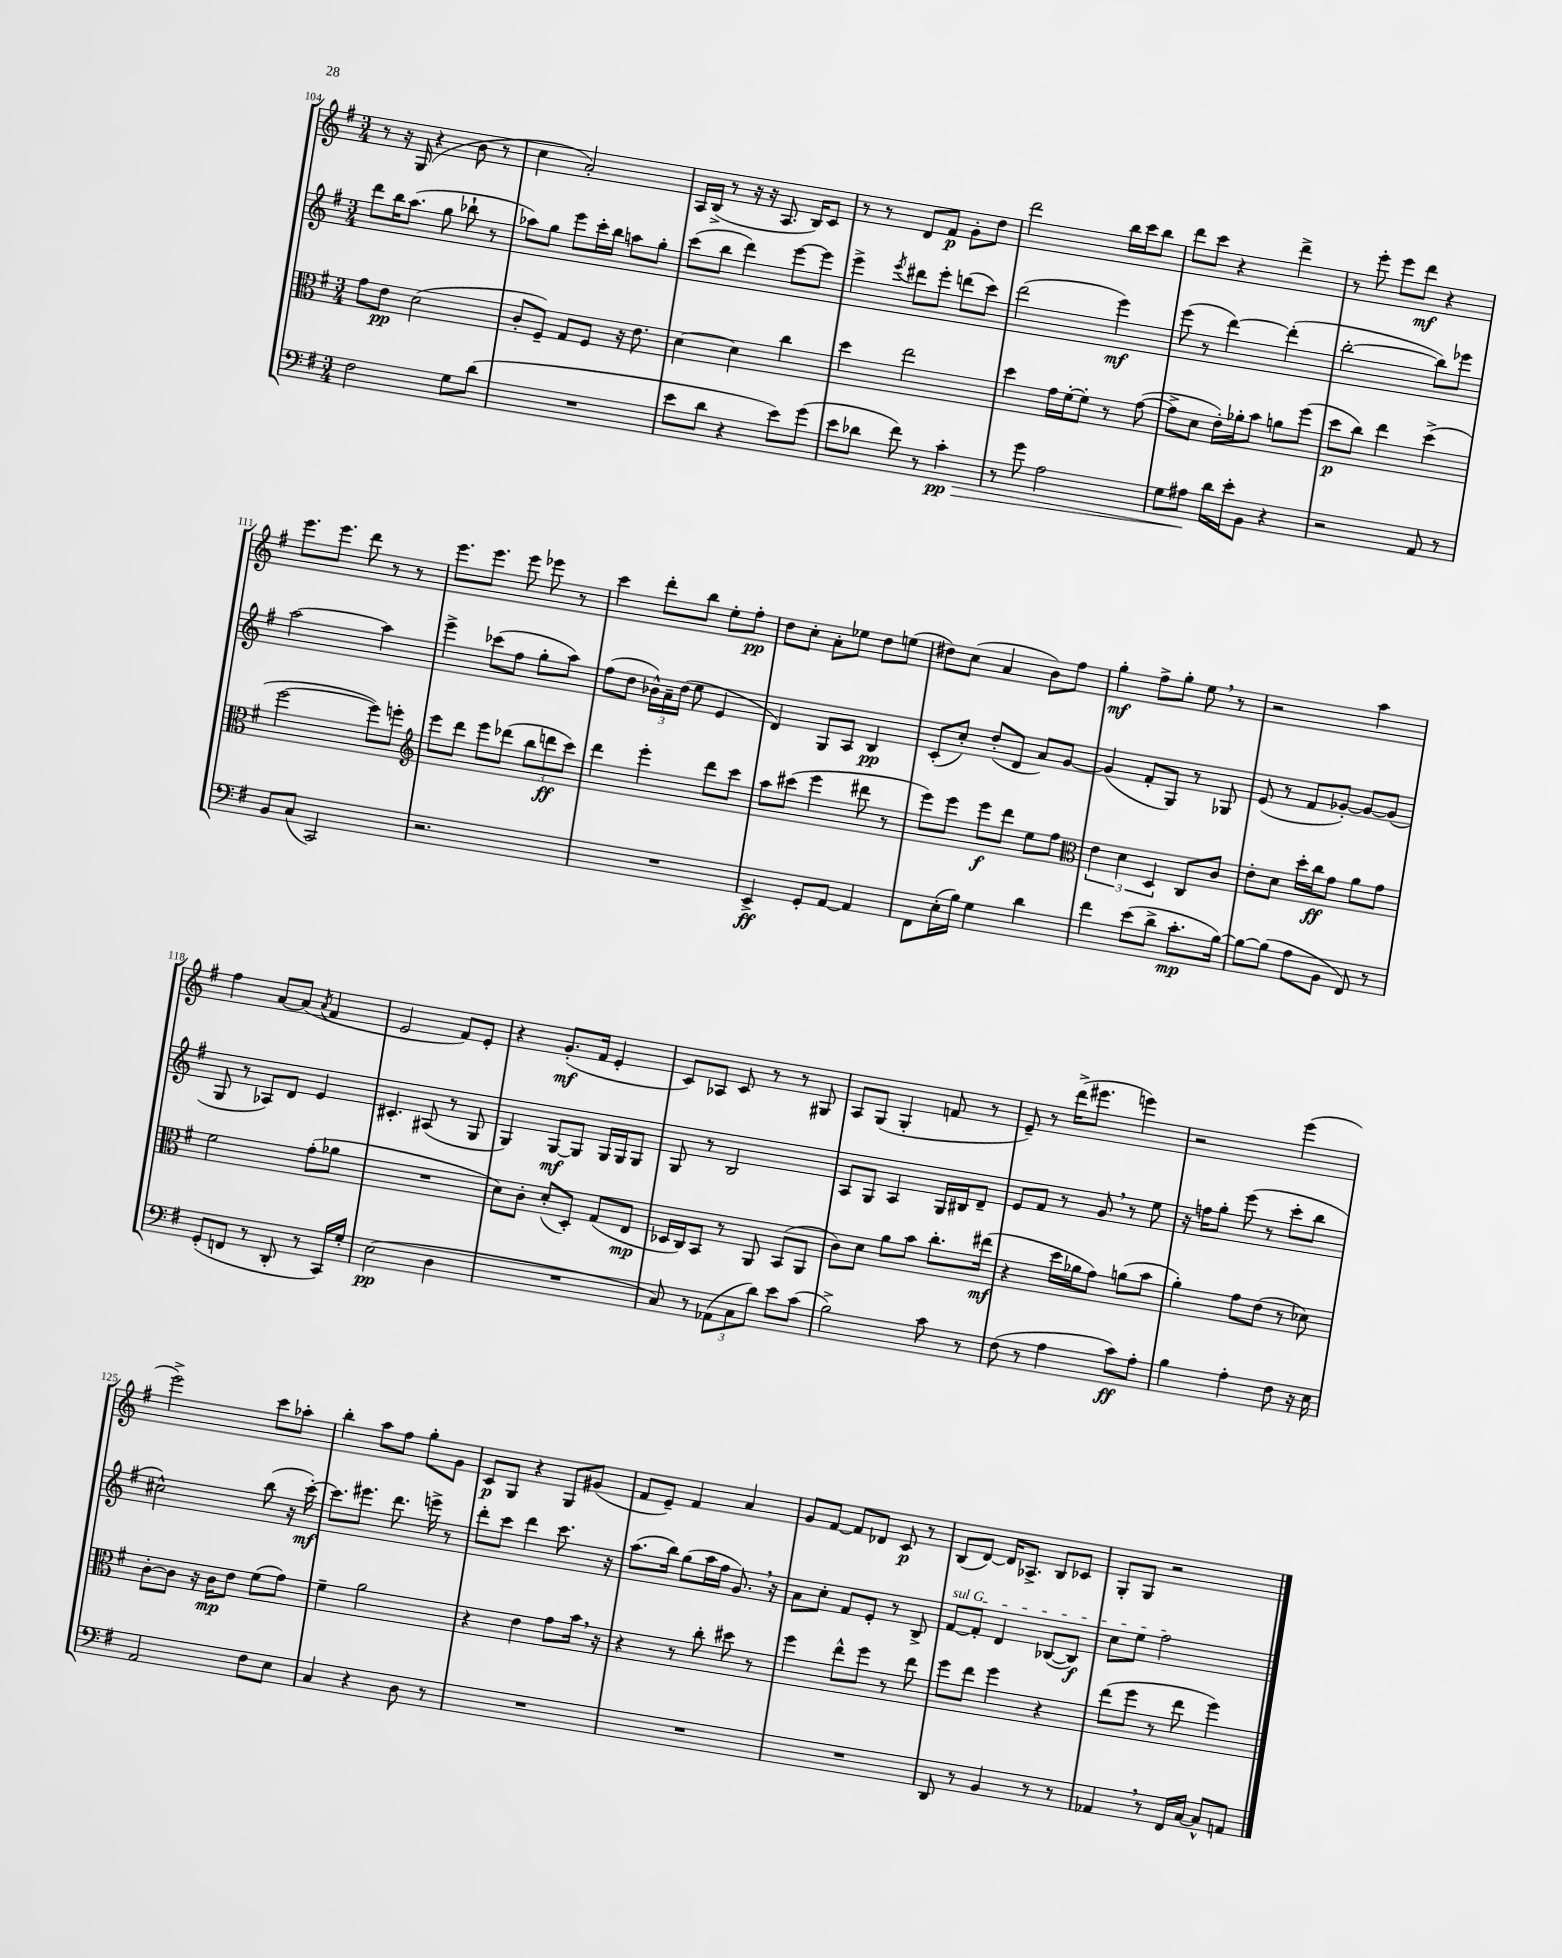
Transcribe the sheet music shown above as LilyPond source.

<<
\new StaffGroup <<
\new Staff = "s0" {
    \clef treble \key g \major \numericTimeSignature \time 3/4
    \autoBeamOff r8 r16 g16( r4 b'8 r8 |
    c''4 a'2-.) |
    a16[ b16]->( r8 r16 r16 a8. b16[) c'8] |
    r8 r8 d'8[ fis'8]\p g'8[-. d''8] |
    d'''2 b''16[ c'''16 b''8] |
    d'''8[ c'''8] r4 d'''4-> |
    r8 e'''8-. e'''8[ d'''8]\mf r4 |
    e'''8.[ e'''8.] d'''8 r8 r8 |
    e'''8.[ e'''8.] e'''8 ees'''8 r8 |
    c'''4 d'''8[-. b''8] e''8[-. fis''8]-.\pp |
    d''8[ c''8]-. a'8[-. ees''8] d''8[ e''8]( |
    dis''8[) c''8]( a'4 b'8[) fis''8] |
    g''4-.\mf fis''8[-> g''8]-. e''8 \breathe r8 |
    r2 a''4 |
    fis''4 a'8[~ a'8]( \acciaccatura { a'8 } fis'4 |
    e'2 fis'8[) e'8]-. |
    r4 g'8.[-.\mf( fis'16] e'4-. |
    c'8[) aes8] c'8 r8 r8 gis8 |
    a8[ g8]( g4-. f'8 r8 |
    e'8--) r8 d'''16[->( eis'''8.] e'''4) |
    r2 e'''4( |
    e'''2->) c'''8[ aes''8]-. |
    b''4-. a''8[ fis''8] g''8[-. g'8] |
    c'8[\p g8] r4 g8[ gis'8]( |
    fis'8[ e'8]--) fis'4 a'4 |
    g'8[ fis'8]~ fis'8[ des'8] c'8\p r8 |
    b8[( d'8]~) d'16[ aes8.]-> b8[ ces'8] |
    g8[-. g8] r2 \bar "|." |
}
\new Staff = "s1" {
    \clef treble \key g \major \numericTimeSignature \time 3/4
    \autoBeamOff d'''8[ b''16 a''8.]( g''8 bes''8-! r8 |
    aes''8[) g''8] e'''8[ c'''16-. b''16] a''8[ g''8]-. |
    c'''8[( b''8] d'''4) e'''8[~ e'''8] |
    e'''4-> \acciaccatura { e'''8 } dis'''8[ e'''8]-. d'''8[( c'''8]) |
    d'''2( e'''4\mf) |
    e'''8( r8 d'''4~) d'''4-.( |
    b''2~-. b''8[) ees'''8] |
    a''2~ a''4 |
    e'''4-> ces'''8[( fis''8] g''8[-. a''8]) |
    fis''8[( d''8] \tuplet 3/2 { bes'16[-^) a'16-- d''16]( } e''8 e'4 |
    d'4) g8[ a8] b4\pp |
    c'8[-.( c''8]-.) d''8[-.( d'8] a'8[) g'8]~ |
    g'4( fis'8[-. g8]) r8 ges8 |
    e'8( r8 fis'8[ ges'8]~-.) ges'8[~ ges'8]( |
    g8 r8 aes8[) d'8] e'4 |
    cis'4.-. ais8( r8 g8 |
    g4) g8[~\mf g8] g16[ g16 g8] |
    g8 r8 b2 |
    a8[ g8] a4 g16[ bis16 d'8]-- |
    e'8[ fis'8] r8 g'8 \breathe r8 e''8 |
    r16 f''16[ g''8]-. e'''8( r8 c'''8[-. b''8] |
    cis''2-^) b''8( r16 c'''16~-.\mf) |
    c'''8.[ eis'''8.] d'''8. e'''16-> r8 |
    d'''8[-. c'''8] d'''4 c'''8. r16 |
    a''8.[( b''16]) g''8[( a''16 fis''16] g'8.) \breathe r16 |
    a'8[ c''8]-. fis'8[ e'8]-. r8 b8-> |
    \once \override TextSpanner.bound-details.left.text = \markup { \italic "sul G" } fis'8[~\startTextSpan fis'8]-. d'4 bes8[~( bes8]\f) |
    c''8[ e''8] fis''2\stopTextSpan \bar "|." |
}
\new Staff = "s2" {
    \clef alto \key g \major \numericTimeSignature \time 3/4
    \autoBeamOff g'8[ e'8]\pp d'2( |
    c'8[-. fis8]--) g8[ fis8] r16 e'8. |
    d'4~ d'4 c''4 |
    d''4 e''2 |
    d''4 g'16[ fis'16~-. fis'8]-. r8 g'8~( |
    g'8[-> d'8] e'16[-.) aes'16-. b'8] a'8[ fis''8]( |
    d''8[\p c''8]) e''4 d''4->( |
    fis''2~ fis''8[) f''8]-. |
    \clef treble e'''8[ d'''8] e'''8[ des'''8]( \tuplet 3/2 { b''8[ d'''8\ff c'''8]) } |
    d'''4 e'''4-. d'''8[ c'''8] |
    a''8[ cis'''8]( e'''4 dis'''8 r8 |
    e'''8[) e'''8] e'''8[\f d'''8] e''8[ fis''8] |
    \clef alto \tuplet 3/2 { e'4 d'4 d4 } c8[ c'8] |
    e'8[-. d'8] d''16[-. c''16\ff g'8] a'8[ g'8] |
    fis'2 g'8[-.( aes'8] |
    R2. |
    d'8[) c'8]-. d'8[-.( d8]-.) g8[( e8]\mp |
    des16[ c16) b,8] r8 a,8 b,8[( a,8] |
    c'8[) d'8] a'8[ b'8] c''8.[-. eis''16]\mf( |
    r4 d''16[ aes'16 g'8]) a'8[( b'8] |
    a'4-.) g'8[ e'8]( r8 des'8) |
    c'8[~-. c'8] r16 c'16[\mp e'8] fis'8[( g'8]) |
    fis'4-- a'2 |
    r4 e'4 g'8[ b'16] \breathe r16 |
    r4 r8 c''8-. dis''8 r8 |
    fis''4 e''8[-^ fis''8] r8 e''8 |
    fis''8[ e''8] fis''4 r4 |
    e''8[( fis''8] r8 e''8 fis''4) \bar "|." |
}
\new Staff = "s3" {
    \clef bass \key g \major \numericTimeSignature \time 3/4
    \autoBeamOff fis2 g8[ d'8]( |
    R2. |
    e'8[ d'8] r4 e'8[) g'8]( |
    e'8[ des'8] fis'8) r8 c'4-.\pp\> |
    r8 g'8 a2 |
    g8[ ais8]\! d'16[ e'16-. b,8] r4 |
    r2 a,8 r8 |
    b,8[ c8]( c,2) |
    r2. |
    R2. |
    e,4->\ff g,8[-. a,8]~ a,4 |
    fis,8[ e16-.( b16]) g4 d'4 |
    fis'4 e'8[( d'8]-> c'8.[-.\mp b16]~) |
    b8[~ b8]( a8[ b,8] fis,8) r8 |
    g,8[-.( f,8] r8 d,8-. r8 c,16[) g16]-. |
    e2\pp( d4 |
    R2. |
    c8) r8 \tuplet 3/2 { aes,8[( c8 d'8]) } e'8[ c'8]( |
    b2->) c'8 r8 |
    fis8( r8 a4 c'8[\ff) a8]-. |
    b4 a4-. fis8 r16 e16 |
    a,2 fis8[ e8] |
    c4 r4 d8 r8 |
    R2. |
    R2. |
    R2. |
    d,8 r8 b,4 r8 r8 |
    aes,4 \breathe r8 fis,16[ c16]~ c8[-^ a,8] \bar "|." |
}
>>
>>
\layout { \context { \Score currentBarNumber = #104 } }
